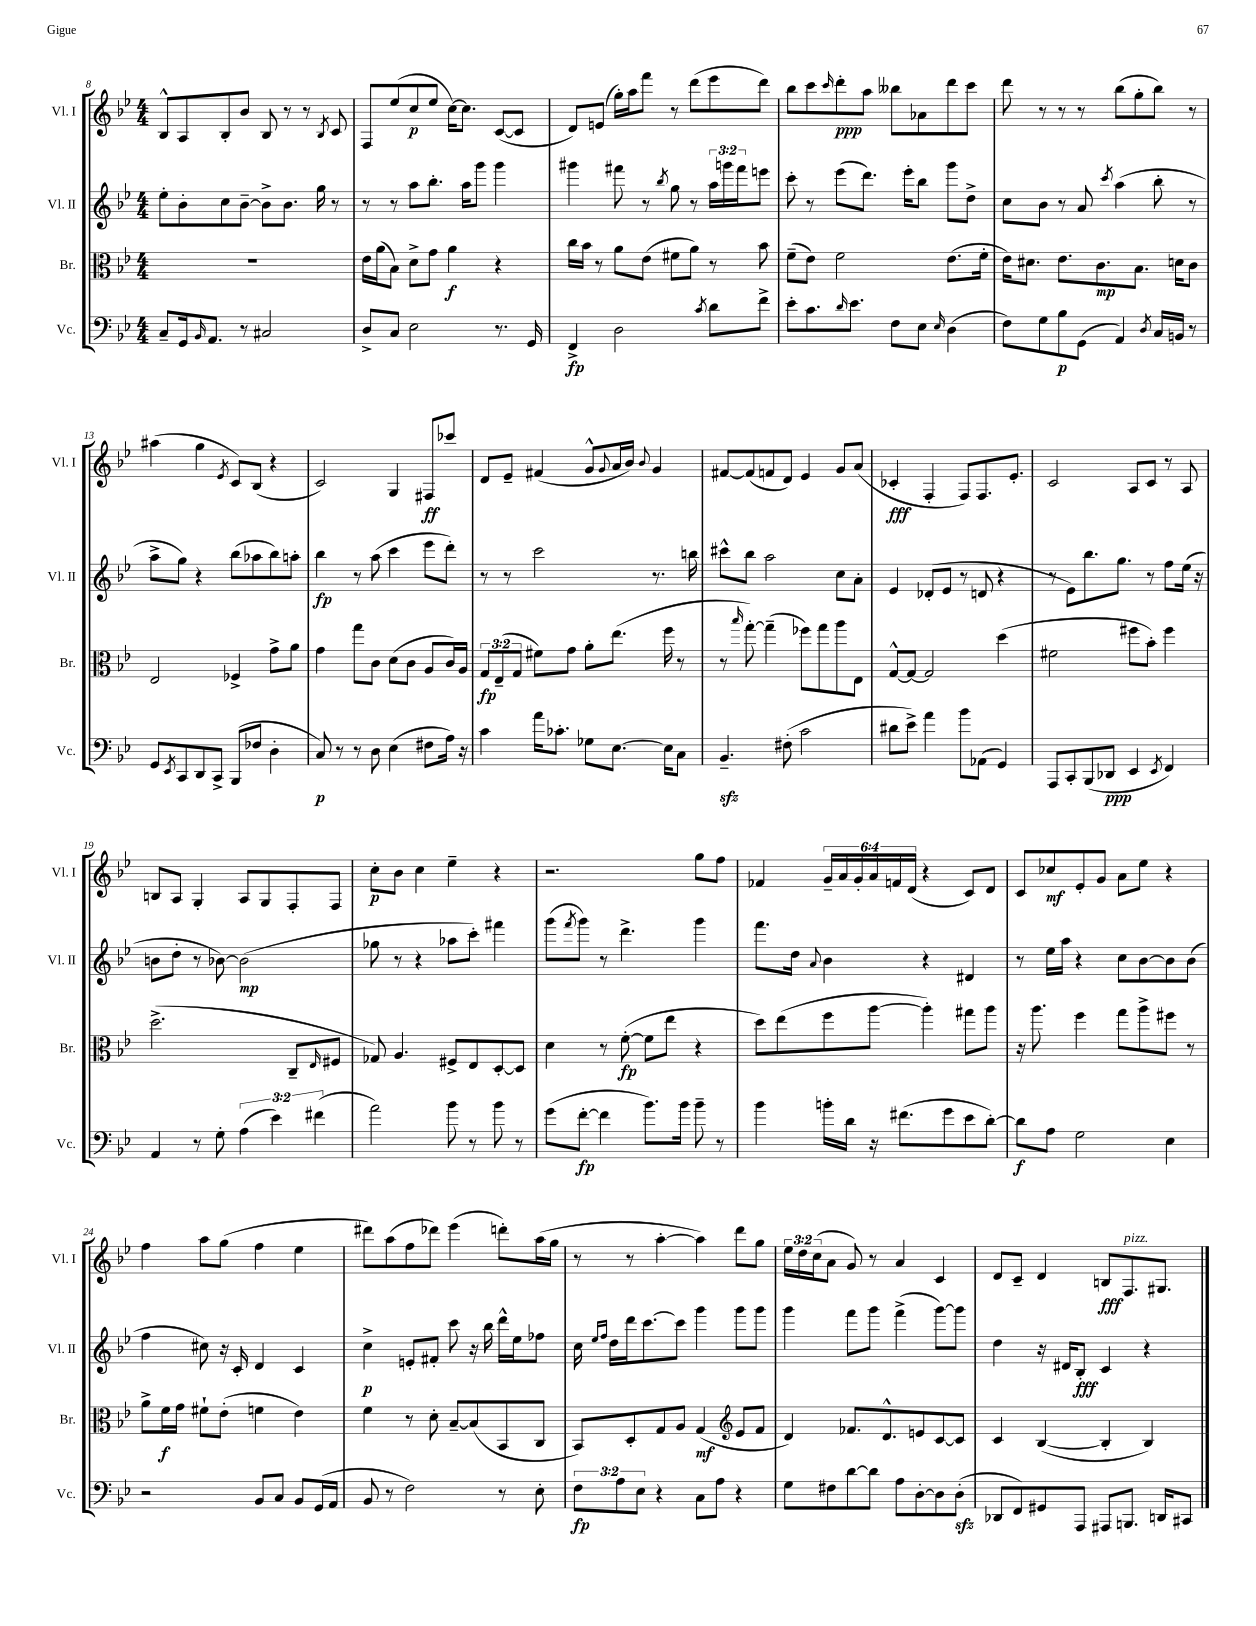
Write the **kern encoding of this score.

**kern	**kern	**kern	**kern
*staff4	*staff3	*staff2	*staff1
*clefF4	*clefC3	*clefG2	*clefG2
*k[b-e-]	*k[b-e-]	*k[b-e-]	*k[b-e-]
*M4/4	*M4/4	*M4/4	*M4/4
8C~	1r	8ee-'	8B-^^
16GG	.	8b-'	8A
16qqBB-	.	.	.
8.AA	.	.	.
.	.	8cc	8B-'
8r	.	[8b-~	8b-
2C#	.	8b-^]	8B-
.	.	8.b-	8r
.	.	.	8r
.	.	16gg	.
.	.	.	8qB-
.	.	8r	8c
=	=	=	=
8D^	16e-	8r	8F
.	(16a	.	.
8C	8B-)	8r	(8ee-
2E-	8d^	8aa	8cc
.	8g	8.bb-'	8ee-
.	4a	.	[16cc)
.	.	16aa	8.cc]
.	.	8ggg	.
8.r	4r	4ggg	([8c
.	.	.	8c]
16GG	.	.	.
=	=	=	=
4FF^	16cc	4ggg#	8d)
.	16b-	.	.
.	8r	.	(8e
2D	8a	8fff#	16gg')
.	.	.	16aa
.	(8e-	8r	8fff
.	.	8qbb-	.
.	8f#	8gg	8r
.	8a)	8r	(8ddd
8qc	.	.	.
8d	8r	24aa	8eee-
.	.	24ggg	.
.	.	24fff#	.
8f^	8b-	8eee	8ddd)
=	=	=	=
8e-'	(8f~	8ccc'	8bb-
8.c	8e-)	8r	8ccc
.	.	.	16qqccc
.	2f	(8eee-	8ddd'
16qqd	.	.	.
8.e-	.	.	.
.	.	8.ddd)	8aa
8F	.	.	8bb--
.	.	16eee-'	.
8E-	.	8bb-	8a-
16qqE-	.	.	.
(4D	(8.e-	8ggg	8ddd
.	.	8dd^	8ccc
.	16f'	.	.
=	=	=	=
8F)	16e-)	8cc	8ddd
.	8.d#	.	.
8G	.	8b-	8r
8B-	8.e-	8r	8r
(8GG	.	8a	8r
.	8.c	.	.
.	.	8qccc	.
4AA)	.	(4aa	(8bb-
.	8.B-	.	8gg'
8qD	.	.	.
16C	.	8bb-'	8bb-)
16BB	16d	.	.
8r	8c	8r	8r
=	=	=	=
8GG	2E-	8aa^	(4aa#
8qEE-	.	.	.
8CC	.	8gg)	.
8DD	.	4r	4gg
8CC^	.	.	.
.	.	.	8qe-
(8BBB-	4F-^	(8bb-	8c)
8F-	.	8aa-	(8B-
4D'	8g^	8bb-)	4r
.	8a	8aa'	.
=	=	=	=
8C)	4g	4bb-	2c)
8r	.	.	.
8r	8gg	8r	.
8D	8c	(8aa	.
(4E-	(8d	4ccc	4G
.	8c	.	.
8F#	8A	8eee-	8F#
16A)	16c)	8ddd')	8ccc-
16r	16A	.	.
=	=	=	=
4c	12G	8r	8d
.	(12E-~	.	.
.	.	8r	8e-~
.	12G	.	.
16a	8f#)	2ccc	(4f#
8.c-'	.	.	.
.	8g	.	.
8G-	8a'	.	8g^^
.	.	.	8qqg
[8.E-	(8.ee-	.	16a
.	.	.	16b-)
.	.	.	8qqb-
.	.	8.r	4g
16E-]	16ff	.	.
8C	8r	.	.
.	.	16bb	.
=	=	=	=
4.BB-~	8r	8ccc#^^	[8f#
.	16qqbb-	.	.
.	[8gg')	8bb-	(8f#]
.	(4gg~]	2aa	8f
(8F#'	.	.	8d)
2c	8ff-)	.	4e-
.	8gg	.	.
.	8aa	8cc	8g
.	8E-	8a'	(8a
=	=	=	=
8d#	[8G^^	4e-	4c-'
8e-^)	8G_	.	.
4a	2G]	(8d-'	4F'
.	.	8e-	.
8b-	.	8r	8F)
(8AA-	.	8d	8.F
4GG)	(4dd	4r	.
.	.	.	8.e-'
=	=	=	=
8AAA	2f#	8r	2c
8CC'	.	8e-)	.
(8BBB-	.	8.bb-	.
8DD-	.	.	.
.	.	8.gg	.
4EE-	8ff#	.	8A
.	8b-')	8r	8c
8qEE-	.	.	.
4FF)	4ff#	8ff	8r
.	.	(16ee-	8A
.	.	16r	.
=	=	=	=
4AA	(2.dd^	8b	8B
.	.	8dd'	8A
8r	.	8r	4G'
8G'	.	[8b-)	.
(6A	.	(2b-]	8A
.	.	.	8G
6e-)	.	.	.
.	8C~	.	8F'
(6f#	.	.	.
.	16qqE-	.	.
.	8F#	.	8F
=	=	=	=
2a)	8G-)	8gg-	8cc'
.	4.A	8r	8b-
.	.	4r	4cc
8b-	8F#^	8aa-	4ee-~
8r	8E-	8ccc')	.
8b-	[8D'	4fff#	4r
8r	8D]	.	.
=	=	=	=
(8g	4d	(8ggg	2.r
.	.	8qfff	.
[8f'	.	8ggg)	.
4f]	8r	8r	.
.	([8f'	4.ddd^	.
8.b-)	8f]	.	.
.	8ee-	.	.
16b-	.	.	.
8b-~	4r	4ggg	8gg
8r	.	.	8ff
=	=	=	=
4b-	8dd)	8.fff	4f-
.	(8ee-	.	.
.	.	16dd	.
.	.	8qqa	.
16b'	8ff	4b-	24g~
.	.	.	24a
16d	.	.	.
.	.	.	24g'
16r	[8aa	.	24a
.	.	.	24f
(8.f#	.	.	.
.	.	.	(24d
.	4aa'])	4r	4r
8g	.	.	.
8e-	8gg#	4d#	8c)
[8d')	8aa	.	8d
=	=	=	=
8d]	16r	8r	8c
.	8.aa	.	.
8A	.	16ee-	8cc-
.	.	16aa	.
2G	4ff	4r	8e-'
.	.	.	8g
.	8gg	8cc	8a
.	8aa^	[8b-	8ee-
4E-	8ff#	8b-]	4r
.	8r	(8b-	.
=	=	=	=
2r	8a^	4ff	4ff
.	16f	.	.
.	16g	.	.
.	8f#`	8cc#)	8aa
.	(8e-'	16r	(8gg
.	.	16c'	.
8BB-	4f	4d	4ff
8C	.	.	.
8BB-	4e-)	4c	4ee-
(16GG	.	.	.
16AA	.	.	.
=	=	=	=
8BB-	4f	4cc^	8ddd#)
8r	.	.	(8aa
2F)	8r	8e'	8ff
.	8d'	8f#'	8ddd-)
.	[8B-~	8ccc	(4eee-
.	(8B-]	16r	.
.	.	16bb-	.
8r	8BB-	16ddd^^	8ddd')
.	.	16ee-	.
8E-'	8C	8ff-	(16aa
.	.	.	16gg
=	=	=	=
12F	8BB-)	16cc	8r
.	.	16qqee-	.
.	.	16qqff	.
.	.	16dd	.
12A	.	.	.
.	8D'	16ddd	8r
12E-	.	.	.
.	.	[8.ccc	.
4r	8G	.	[4aa'
.	8A	8ccc]	.
8C	(4G	4ggg	4aa])
8A	.	.	.
*	*clefG2	*	*
4r	8e-	8ggg	8ddd
.	8f	8ggg	8gg
=	=	=	=
8G	4d)	4ggg	24ee-
.	.	.	24dd
.	.	.	(24cc
8F#	.	.	8a
[8d	8.f-	8fff	8g)
8d]	.	8ggg	8r
.	8.d^^	.	.
8A	.	(4fff^	4a
[8D'	8e	.	.
8D]	[8c	[8ggg)	4c
(8D'	8c]	8ggg]	.
=	=	=	=
8DD-	4c	4dd	8d
8FF)	.	.	8c~
8GG#	([4B-	16r	4d
.	.	16d#	.
8AAA	.	8B-'	.
8AAA#	4B-']	4c	8B
8.BBB	.	.	8.F
.	4B-)	4r	.
16DD	.	.	8.G#
8CC#	.	.	.
==	==	==	==
*-	*-	*-	*-
